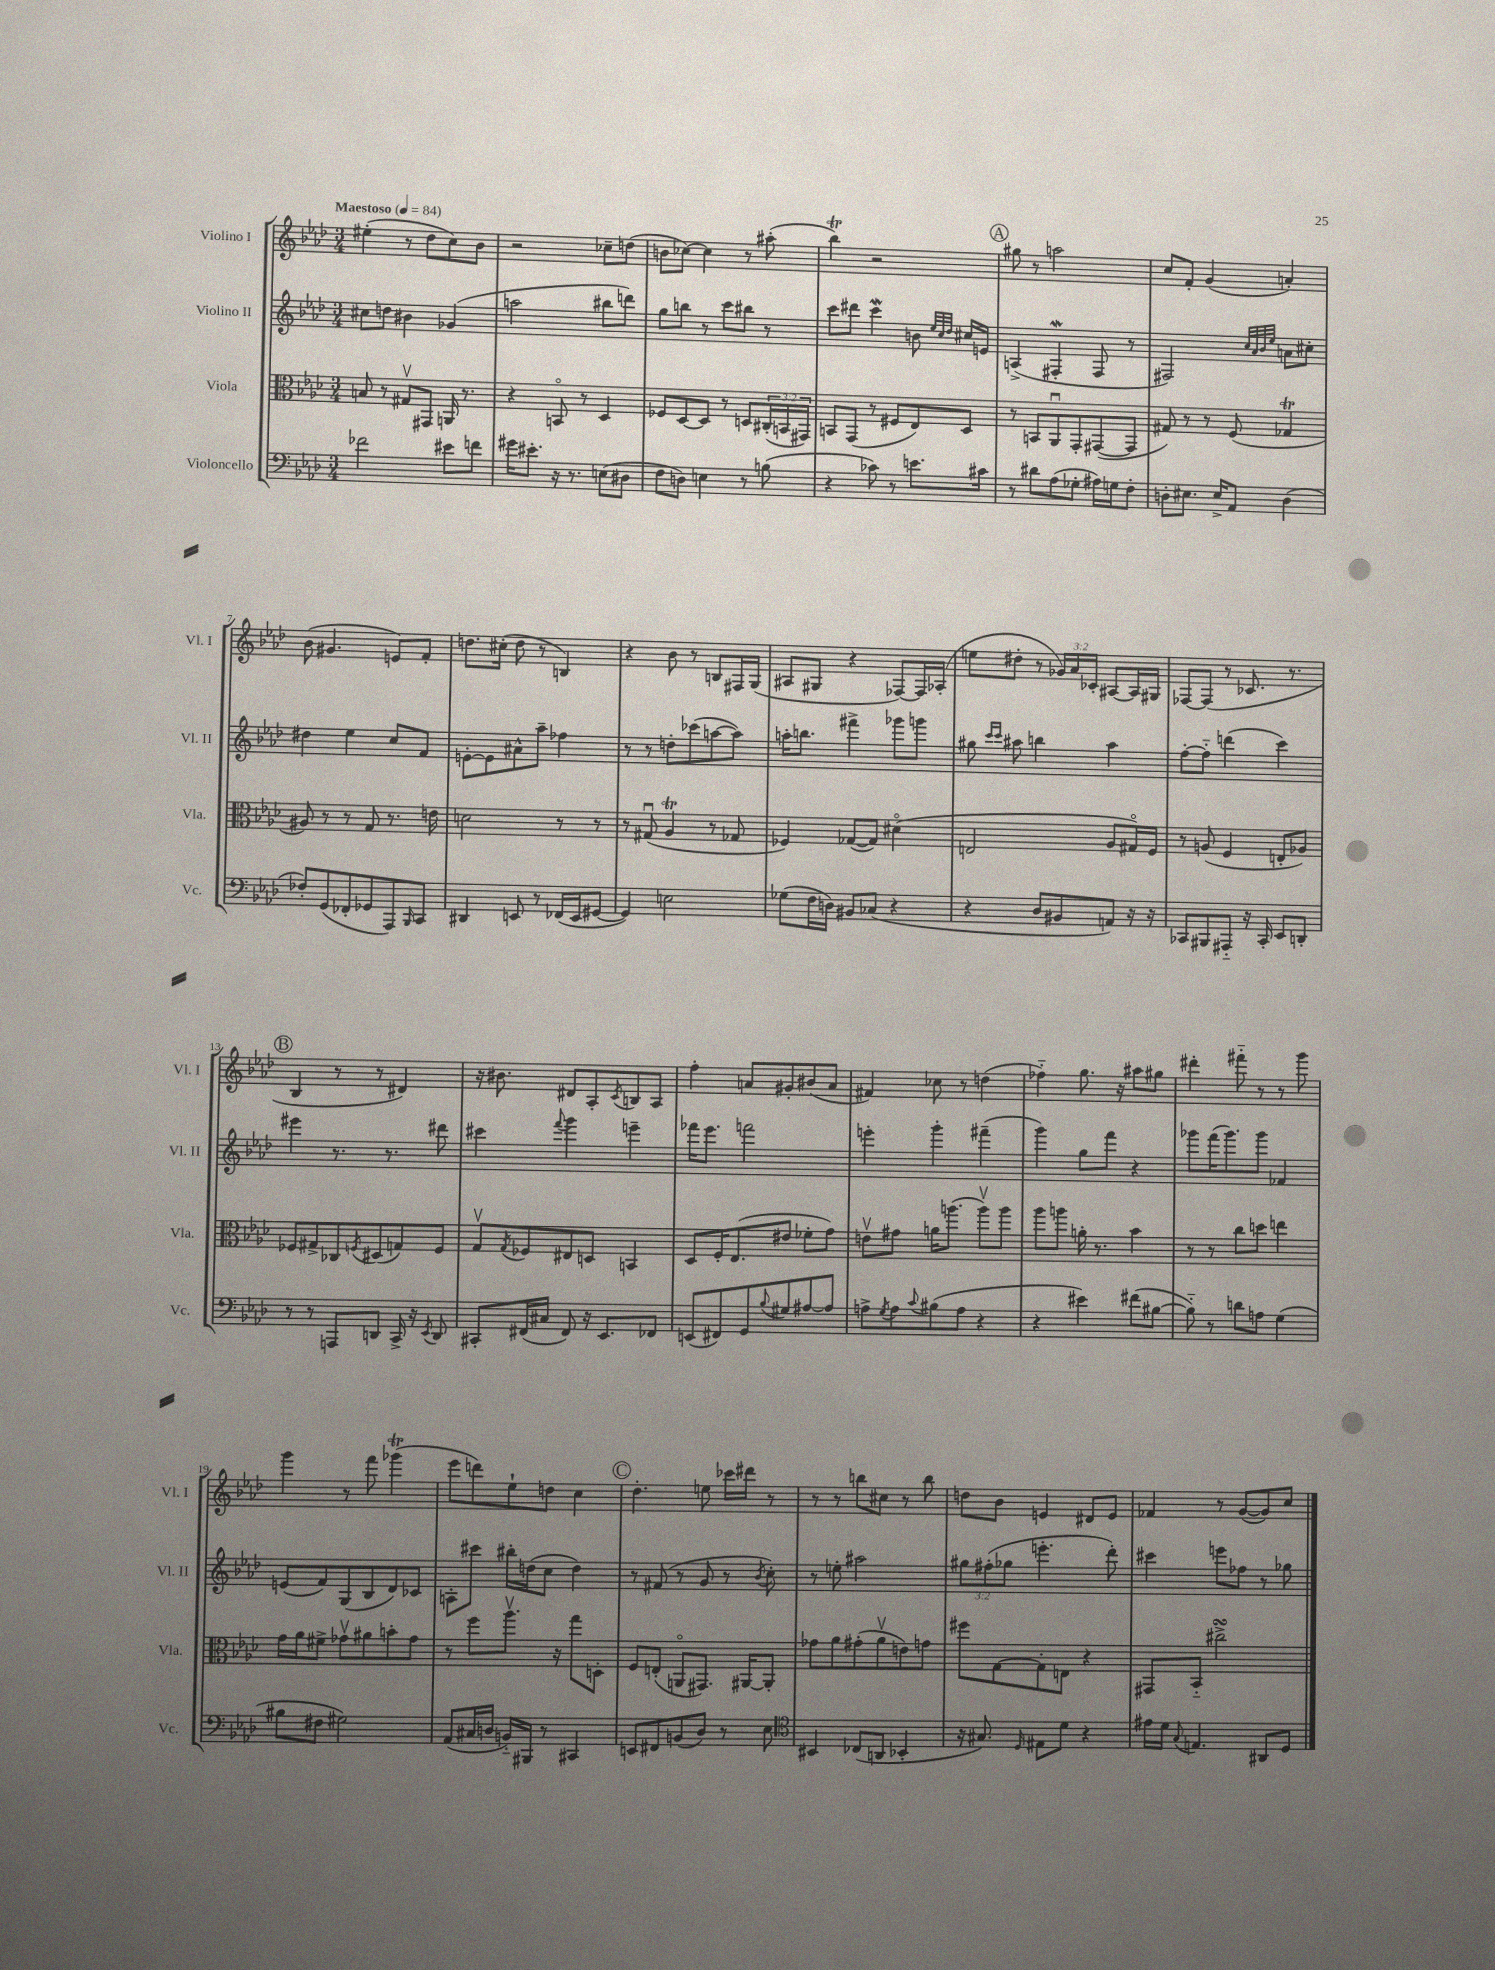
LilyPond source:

<<
\new StaffGroup <<
\new Staff = "s0" \with { instrumentName = "Violino I" shortInstrumentName = "Vl. I" } {
    \clef treble \key aes \major \numericTimeSignature \time 3/4 \override Staff.TupletNumber.text = #tuplet-number::calc-fraction-text \tempo "Maestoso" 4 = 84
    eis''4-.( r8 des''8 c''8) bes'8 |
    r2 ces''8-- d''8( |
    b'8 ces''8~) ces''4 r8 ais''8-.( |
    bes''4\trill) r2 |
    \mark \markup { \circle "A" } gis''8 r8 a''2 |
    c''8 f'8-. g'4( a'4-.) |
    bes'8( gis'4. e'8) f'8-. |
    d''8. cis''16-.( d''8 r8 b4) |
    r4 bes'8 r8 b8 fis16 g16( |
    ais8 gis8 r4 fes8~) fes16 aes16-.( |
    e''8 dis''8-. r8 \tuplet 3/2 { ges'16) aes'16 ces'16-. } ais8~ ais16 gis16 |
    fes8~ fes8( r8 ces'8. r8. |
    \mark \markup { \circle "B" } bes4 r8 r8 dis'4) |
    r16 bis'8. dis'8 aes8-. \acciaccatura { c'8 } b8 aes8 |
    f''4-. a'8 gis'8-. bis'8( a'8 |
    fis'4) ces''8 r8 d''4( |
    fes''4-_) g''8. r16 ais''8 gis''8 |
    dis'''4-. fis'''8-_ r8 r8 g'''8 |
    g'''4 r8 f'''8 ges'''4\trill( |
    ees'''8 d'''8) ees''8-! d''8 c''4 |
    \mark \markup { \circle "C" } des''4.-. e''8 ces'''16 dis'''16 r8 |
    r8 r8 b''8 cis''8 r8 b''8 |
    d''8 bes'8 e'4 dis'8 e'8 |
    fes'4 r8 g'8~( g'8) c''8 \bar "|." |
}
\new Staff = "s1" \with { instrumentName = "Violino II" shortInstrumentName = "Vl. II" } {
    \clef treble \key aes \major \numericTimeSignature \time 3/4 \override Staff.TupletNumber.text = #tuplet-number::calc-fraction-text
    cis''8 d''8 bis'4 ges'4( |
    a''2 bis''8 d'''8) |
    g''8 b''8 r8 c'''8 bis''8 r8 |
    c'''8 dis'''8 c'''4\mordent b'8 \grace { ees''32 c''32 des''32 } cis''16 e'16 |
    \mark \markup { \circle "A" } a4->( fis4-.\mordent fis8 r8 |
    fis2) \grace { c''32 aes'32 bes'32 ees''32 } a'8 cis''8-. |
    dis''4 ees''4 c''8 f'8 |
    e'8~-. e'8 ais'8-^ aes''8-- fes''4 |
    r8 r8 d''8-. ces'''8( a''8~ a''8) |
    a''16-. b''8. fis'''4-> ges'''8 g'''8 |
    gis''8 \grace { c'''16 c'''16 } ais''8 b''4 ais''4 |
    f''8~-. f''8-_ d'''4( c'''4) |
    \mark \markup { \circle "B" } eis'''4 r8. r8. dis'''8 |
    cis'''4 \appoggiatura { f'''8 } g'''4 e'''4-- |
    fes'''16 ees'''8. f'''2 |
    e'''4-. g'''4-. fis'''4--( |
    g'''4) g''8 f'''8 r4 |
    ges'''8 f'''16( ges'''8.) ges'''8 fes'4 |
    e'8( f'8) g8( bes8 des'8) ces'8 |
    a8-. cis'''8 bis''16-. d''16( c''8 d''4) |
    \mark \markup { \circle "C" } r8 fis'8( r8 g'8 r8 \acciaccatura { bes'8 } c''8-.) |
    r8 e''8-. ais''2 |
    \tuplet 3/2 { gis''8 fis''8-.( ges''8 } e'''4.-. des'''8-.) |
    cis'''4 e'''8 fes''8 r8 ges''8 \bar "|." |
}
\new Staff = "s2" \with { instrumentName = "Viola" shortInstrumentName = "Vla." } {
    \clef alto \key aes \major \numericTimeSignature \time 3/4 \override Staff.TupletNumber.text = #tuplet-number::calc-fraction-text
    b8 r8 gis8\upbow gis,8 a,16 r8. |
    r4 b,8\flageolet r8 des4 |
    fes8 des8~ des8 r8 d8 \tuplet 3/2 { cis16-.( b,16 gis,16) } |
    b,8 g,8( r8 fis8 ees8) des8 |
    \mark \markup { \circle "A" } r8 b,8 aes,8\downbow g,8-. gis,8~( gis,8 |
    gis8) r8 r8 f8( ges4\trill |
    ais8) r8 r8 g8 r8. e'16 |
    d'2 r8 r8 |
    r8 gis8\downbow( aes4\trill r8 ges8 |
    fes4) ges8~( ges8) dis'4\flageolet( |
    e2 aes8 gis16\flageolet) f16 |
    r8 a8( f4 e8-. aes8) |
    \mark \markup { \circle "B" } fes8 gis8-> ces8 \acciaccatura { f8 } dis8( g8) f8 |
    g8\upbow \acciaccatura { g8 } fes8 eis8 d8 b,4 |
    des8 f16-. ees8.( eis'8 fes'8-. g'8) |
    e'8\upbow gis'8 a'16 a''8.( a''8\upbow) a''8 |
    aes''8 a''8 a'16-. r8. bes'4 |
    r8 r8 c''8 d''8 e''4 |
    g'16 aes'16 fis'8-> ges'8\upbow ais'8 b'8-. ges'8 |
    r8 f''8 aes''8.\upbow r16 g''8 d8-. |
    \mark \markup { \circle "C" } f8 e8-.( a,8\flageolet gis,8.) ais,16~ ais,8-. |
    ges'8 aes'8 gis'8-.( aes'8\upbow e'8) g'8 |
    fis''8 g8~ g8-. e8 r4 |
    gis,8 bes,8-_ cis''2->\turn \bar "|." |
}
\new Staff = "s3" \with { instrumentName = "Violoncello" shortInstrumentName = "Vc." } {
    \clef bass \key aes \major \numericTimeSignature \time 3/4
    fes'2 eis'8 f'8 |
    gis'16 eis'8.-. r16 r8. e8( dis8 |
    f8 d8) e4 r8 b8( |
    r4 ces'8) r8 e'8. cis'16 |
    \mark \markup { \circle "A" } r8 dis'8 aes8( ges8-. ais16) g16 f8-. |
    d8-. eis8. eis16-> aes,8 d4( |
    fes8-.) g,8( fes,8-. ges,8 aes,,8) \grace { bes,,16 } c,8 |
    dis,4 e,8 r8 fes,16( e,16 gis,8~ |
    gis,4) e2 |
    ges8( f16 d16) bis,8 ces8( r4 |
    r4 des8 bis,8 a,8) r16 r16 |
    ces,8 bis,,8 ais,,8-_ r16 ces,16-. ees,8 d,8-. |
    \mark \markup { \circle "B" } r8 r8 a,,8 d,8 c,16-> r16 \acciaccatura { ees,8 } d,8 |
    cis,8-. fis,16( cis16 fis,8) r16 ees,8. fes,8 |
    e,8( fis,8) g,8 \appoggiatura { bes8 } gis8 ais8~ ais8 |
    a8-> \acciaccatura { g8 } a8 \appoggiatura { c'8 } bis8( a8 r4 |
    r4 eis'4) fis'8( bis8~ |
    bis8-_) r8 d'8 a8 g4( |
    bis8 fis8 gis2) |
    aes,8( cis16 d16 b,16-_) bis,,16 r8 cis,4 |
    \mark \markup { \circle "C" } e,8 fis,8 b,8( des8) r8 ees8 |
    \clef tenor bis,4 ces8( a,8 bes,4-. |
    r16 gis8.) \grace { des16 } eis8 des'8 r4 |
    eis'16 des'16 \appoggiatura { g8 } e4. ais,8 des8 \bar "|." |
}
>>
>>
